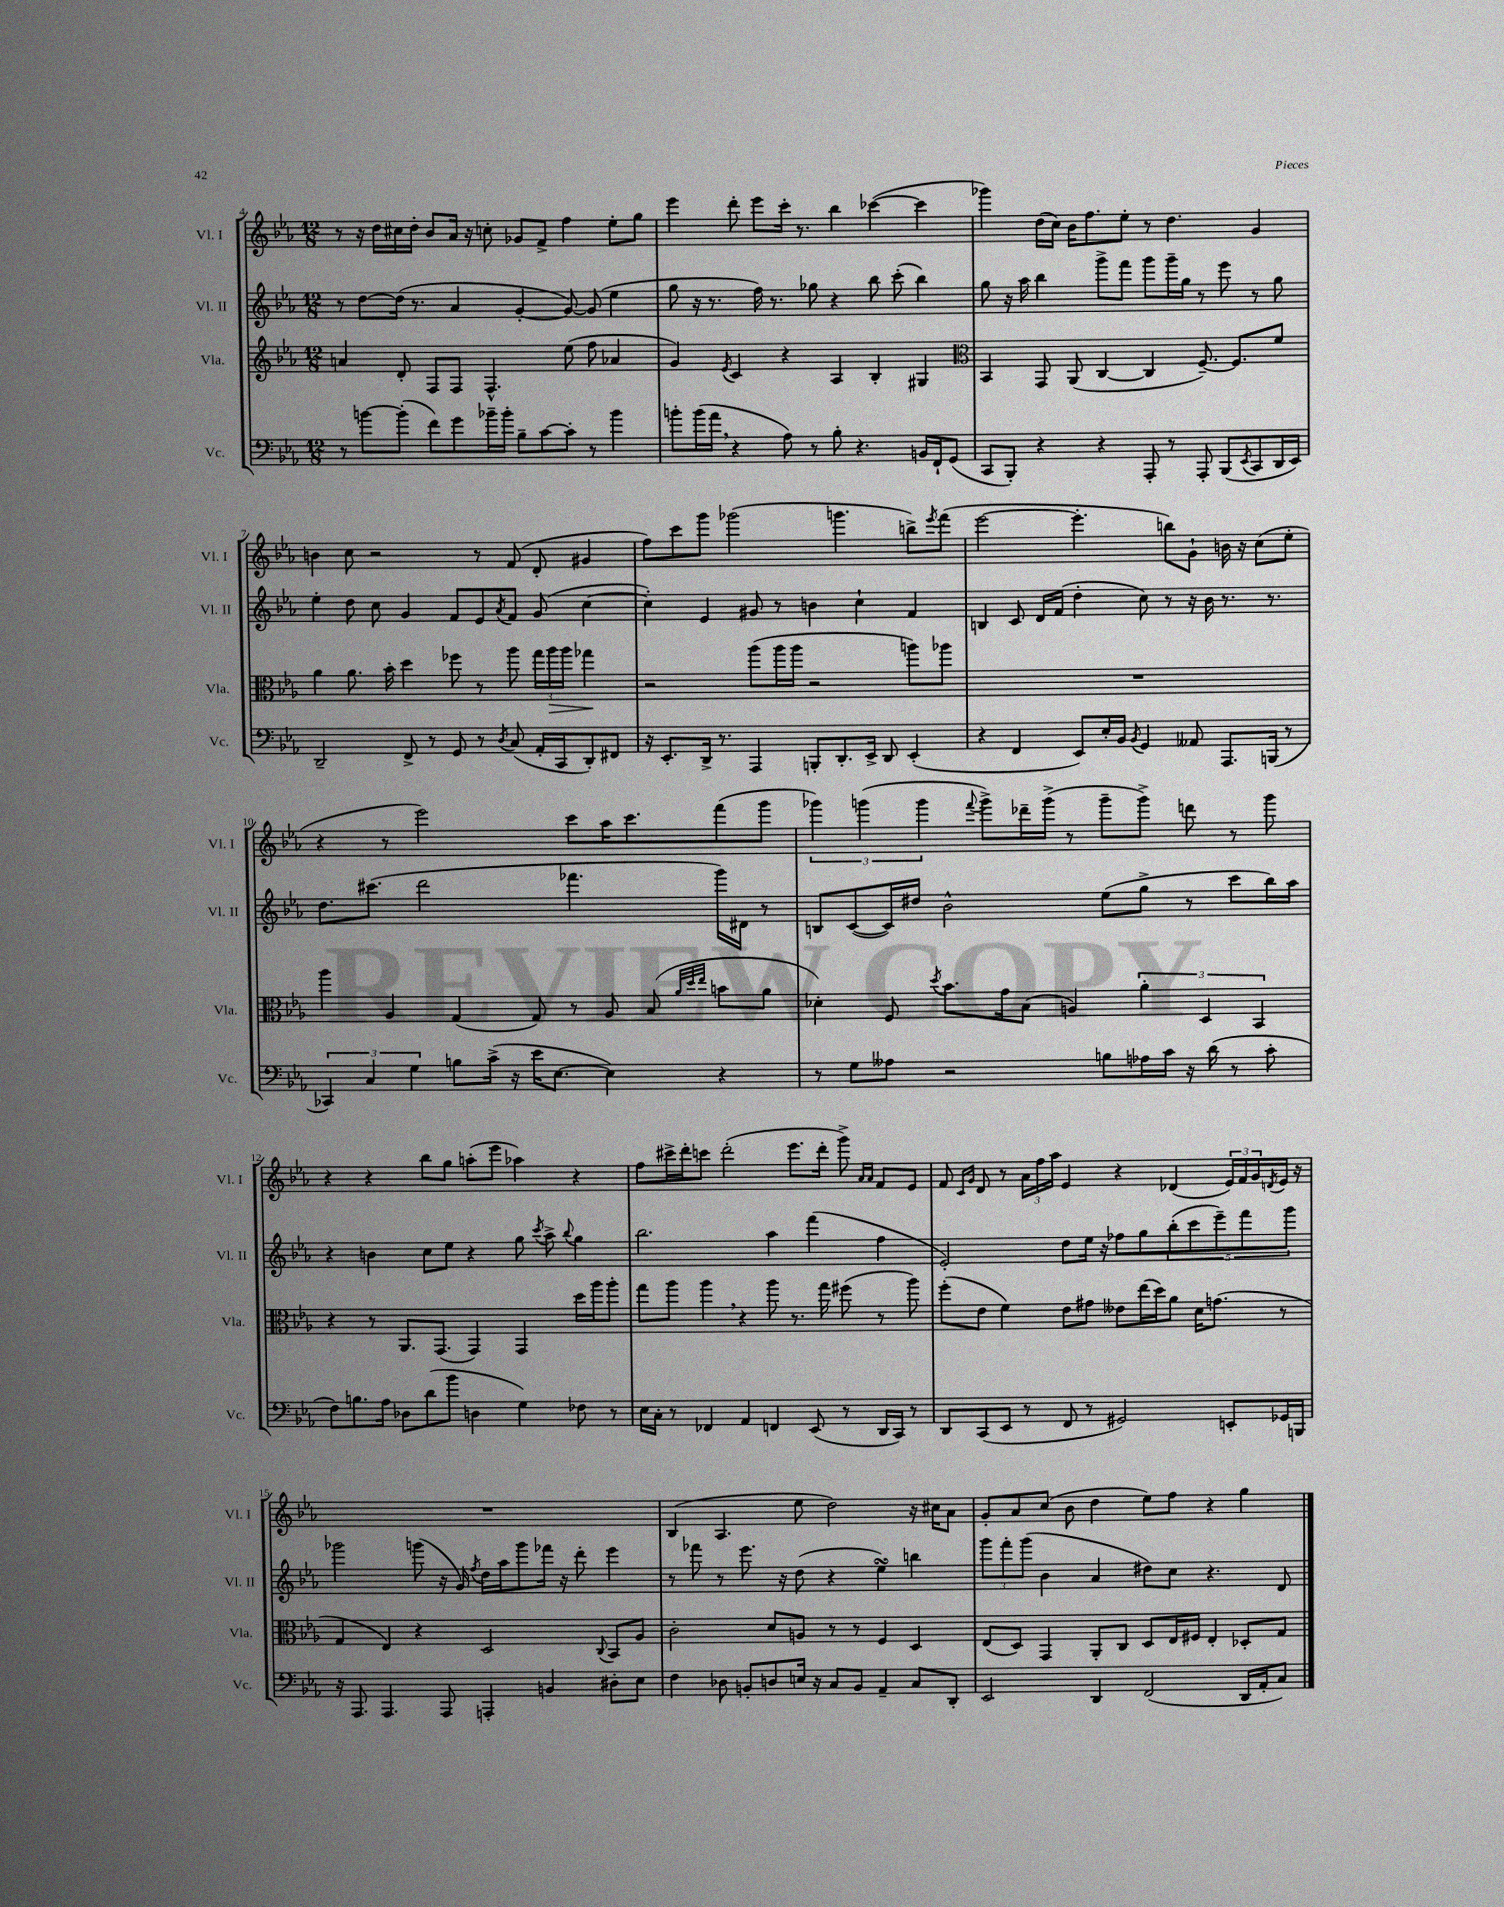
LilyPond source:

<<
\new StaffGroup <<
\new Staff = "s0" \with { instrumentName = "Vl. I" shortInstrumentName = "Vl. I" } {
    \clef treble \key ees \major \numericTimeSignature \time 12/8
    r8 r16 d''16 cis''16 d''16-. bes'8 aes'16 r16 c''8-. ges'8 f'8-> f''4 ees''8-. g''8 |
    ees'''4 d'''8-. ees'''8 c'''16-. r8. bes''4 ces'''4~( ces'''4 |
    ges'''4) d''16( c''16) bes'16 f''8. ees''8-. r8 d''4. g'4 |
    b'4 c''8 r2 r8 f'8( d'8-. gis'4 |
    f''8) c'''8 g'''8 ges'''2( g'''4. b''8->) \acciaccatura { ees'''8 } f'''8( |
    ees'''2~ ees'''4.-. b''8) g'8-! b'16 r16 c''8( ees''8-. |
    r4 r8 ees'''2) c'''8 aes''16 c'''8. f'''8( g'''8 |
    \tuplet 3/2 { ges'''4) g'''4( g'''4 } \appoggiatura { f'''8 } g'''8->) des'''16-- g'''16->( r8 g'''8-- g'''8->) d'''8 r8 g'''8 |
    r4 r4 bes''8 g''8 a''8-.( ees'''8 aes''4) r4 |
    f''8 cis'''16-> d'''16-. c'''8 d'''2-.( ees'''8. d'''16-. g'''8->) \grace { aes'16 aes'16 } f'8 ees'8 |
    f'8 \grace { c'16 g'16 } d'8 r8 \tuplet 3/2 { aes'16 f''16 aes''16 } ees'4 r4 des'4( \tuplet 3/2 { ees'16) f'16 g'16 } \acciaccatura { d'8 } ees'16 r16 |
    R1. |
    bes4( aes4. ees''8 d''2) r16 cis''16 aes'8 |
    g'8-. aes'8 c''8( bes'8 d''4 ees''8) f''8 r4 g''4 \bar "|." |
}
\new Staff = "s1" \with { instrumentName = "Vl. II" shortInstrumentName = "Vl. II" } {
    \clef treble \key ees \major \numericTimeSignature \time 12/8
    r8 d''8~ d''16( r8. aes'4 g'4~-. g'8~) g'8( ees''4 |
    g''8 r16 r8. f''16) r8. ges''8 r4 bes''8 c'''8-.( bes''4) |
    g''8 r16 aes''16 bes''4 g'''8-> f'''8 g'''8 g'''16-- g''16 r8 ees'''8 r8 g''8 |
    ees''4-. d''8 c''8 g'4 f'8 ees'8 \acciaccatura { aes'8 } f'8 g'8( c''4~ |
    c''4-.) ees'4 gis'8 r8 b'4 c''4-! f'4 |
    b4 c'8 d'16 f'16( d''4-. c''8) r8 r16 bes'16 r8. r8. |
    d''8. cis'''8.( d'''2 fes'''4. g'''16) dis'16 r8 |
    b8 c'8~( c'16) dis''16 bes'2-^ ees''8( g''8-> r8 c'''8 bes''16) aes''16 |
    r4 b'4 c''8 ees''8 r4 g''8 \acciaccatura { c'''8 } aes''8-> \appoggiatura { bes''8 } g''4 |
    bes''2. aes''4 f'''4( f''4 |
    ees'2-.) d''8 ees''16 r16 fes''8 g''8 \tuplet 5/4 { bes''8-.( c'''8 ees'''8--) f'''8 g'''8 } |
    ges'''2 g'''8( r16 g'16) \acciaccatura { f''8 } d''16 aes''16 g'''8 fes'''16 r16 d'''8-. ees'''4 |
    r8 fes'''8 r8 ees'''8. r16 d''8( r4 ees''4\turn) b''4 |
    \tuplet 3/2 { g'''8 f'''8-. g'''8( } bes'4 aes'4 dis''8) c''8 r4. d'8 \bar "|." |
}
\new Staff = "s2" \with { instrumentName = "Vla." shortInstrumentName = "Vla." } {
    \clef treble \key ees \major \numericTimeSignature \time 12/8
    a'4 d'8-. f8 f8 f4.-^ ees''8( f''8 aes'4 |
    g'4) \acciaccatura { ees'8 } c'4 r4 aes4 bes4-. gis4 |
    \clef alto bes,4 g,8 aes,8( c4~ c4 f8.~--) f8. f'8 |
    aes'4 aes'8. bes'16-. d''4 fes''8 r8 aes''8 \tuplet 3/2 { g''16 aes''16\> aes''16 } ges''4\! |
    r2 aes''8( aes''16 aes''16 r2 a''8) aes''8 |
    R1. |
    aes''4 aes4 g4( g8) r8 aes8 bes8( \grace { aes'32 d''32 ees''32 } b'8 aes'8 |
    des'4-.) f8 \acciaccatura { d''8 } bes'8. g'16 bes8( a4) \tuplet 3/2 { aes'4-. d4 bes,4 } |
    r4 r8 aes,8. g,8.( g,4) g,4 d''16 aes''16 aes''8-. |
    g''8 aes''8 aes''4 \breathe r4 aes''8 r8. g''16 fis''8( r8 aes''8) |
    f''8-.( ees'8 f'4) ees'8 gis'8 eeses'8 ees''16( d''16) aes'8 d'16 g'8.( r8 |
    g4 ees4) r4 d2 \appoggiatura { c8 } bes,8 aes8 |
    c'2-. d'8 a8 r8 r8 f4 d4 |
    ees8( d8) g,4 aes,8-. c8 d8 ees16 fis16 ees4-. des8-. g8 \bar "|." |
}
\new Staff = "s3" \with { instrumentName = "Vc." shortInstrumentName = "Vc." } {
    \clef bass \key ees \major \numericTimeSignature \time 12/8
    r8 b'8~ b'8-.( f'8) g'8 bes'16-- bes'16-. bes8-- c'8~ c'8-. r8 bes'4 |
    b'8-. b'16( aes'16 \breathe r4 aes8) r8 bes8-. r4. b,16 f,16-! g,8( |
    c,8 bes,,8-.) r4 r4 aes,,8-. r8 aes,,8-. bes,,8( \acciaccatura { ees,8 } c,8 d,16 ees,16) |
    d,2-- f,8-> r8 g,8 r8 \acciaccatura { d8 } c8( aes,16-. c,16 d,8-.) fis,8 |
    r16 ees,8.-. d,16-> r8. aes,,4 b,,8-. d,8.-. ees,16-> d,8 ees,4-.( |
    r4 f,4 ees,8) ees16-. bes,16 \acciaccatura { bes,8 } g,4 aeses,8 aes,,8. b,,16( r8 |
    \tuplet 3/2 { ces,4) c4 g4 } b8 c'16->( r16 ees'16 ees8.~ ees4) r4 |
    r8 g8 aeses8 r2 b8 aes16 c'16 r16 d'16( r8 c'8-. |
    f8) b8. aes16 des8 d'8( bes'8 d4 g4) fes8 r8 |
    ees16 c16-. r8 fes,4 aes,4 f,4 ees,8( r8 d,16 c,16) r8 |
    d,8 c,8( ees,8 r8 f,8 r8 gis,2) e,8-. ges,16 b,,16 |
    r16 aes,,8. aes,,4. aes,,8 a,,4-. b,4 dis8-. ees8 |
    f4 des8 b,8-. d8 e16 r16 c8 b,8 aes,4-- c8 d,8-. |
    ees,2 d,4 f,2( d,16 aes,16-. c8) \bar "|." |
}
>>
>>
\layout { \context { \Score currentBarNumber = #4 } }
